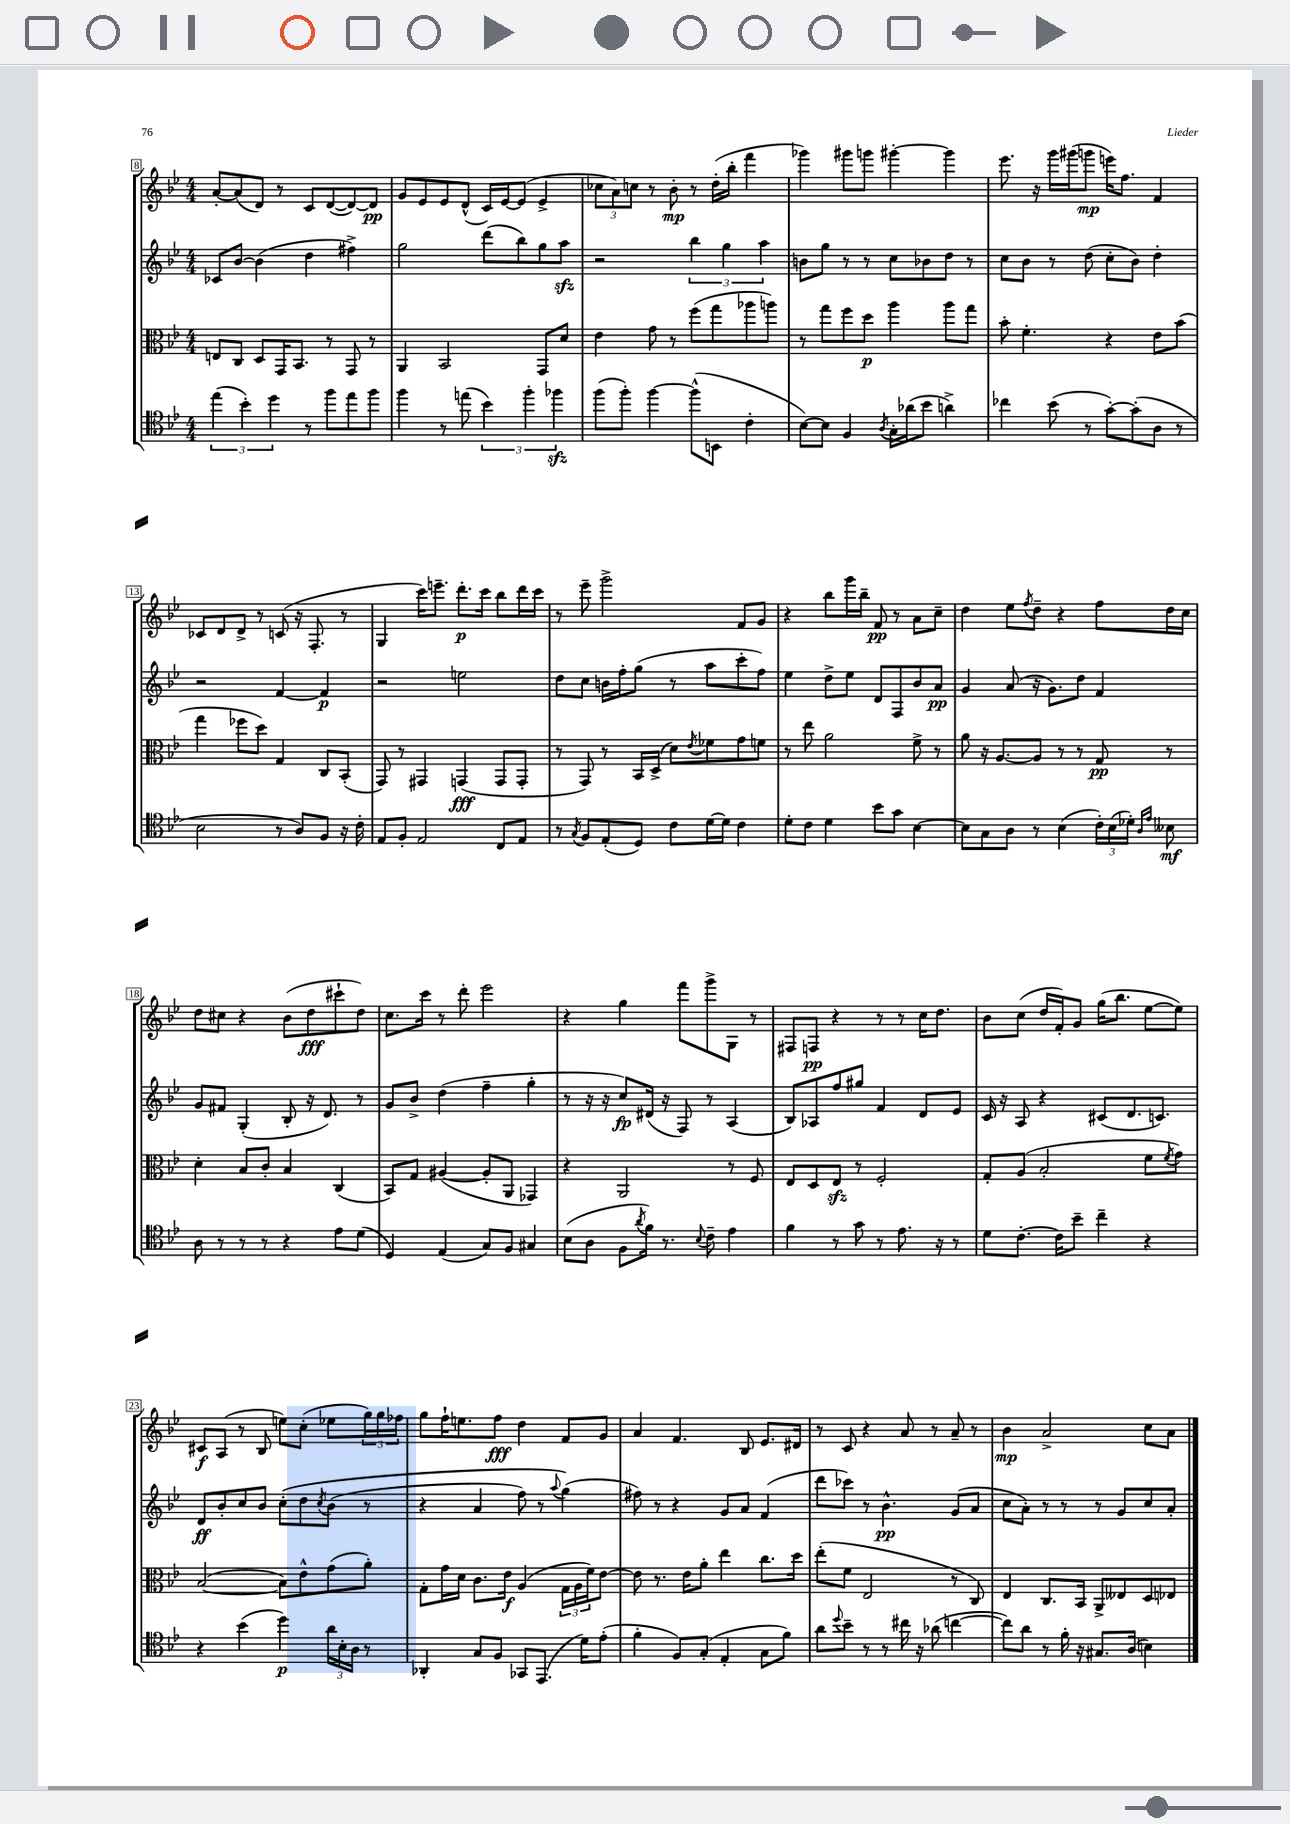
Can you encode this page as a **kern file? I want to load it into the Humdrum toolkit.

**kern	**kern	**kern	**kern
*staff4	*staff3	*staff2	*staff1
*clefC4	*clefC3	*clefG2	*clefG2
*k[b-e-]	*k[b-e-]	*k[b-e-]	*k[b-e-]
*M4/4	*M4/4	*M4/4	*M4/4
(6ee-	8E	8c-	[8a'
.	8C	[8b-	(8a]
6b-')	.	.	.
.	8D	(4b-]	8d)
6dd	.	.	.
.	16GG	.	8r
.	8.BB-	.	.
8r	.	4dd	8c
8ff	8r	.	([8d
8ee-	8GG	4ff#^)	8d_)
8ff	8r	.	8d]
=	=	=	=
4ff	4AA	2gg	8g
.	.	.	8e-
8r	2BB-	.	8e-
(8ee	.	.	(8d^^
6b-)	.	(8ddd	16c)
.	.	.	[16e-
.	.	8bb-)	(8e-]
6ff'	.	.	.
.	8GG	8gg	4e-^
6ff-	.	.	.
.	8d	8aa	.
=	=	=	=
(8ff	4e-	2r	12cc-
.	.	.	12a)
8ff')	.	.	.
.	.	.	12cc
[4ff	8g	.	8r
.	8r	.	8b-'
(8ff^^]	(8ff	6bb-	8r
8BB	8gg	.	(16dd'
.	.	6gg	.
.	.	.	16bb-'
4c'	8aa-	.	4fff
.	.	6aa	.
.	8aa)	.	.
=	=	=	=
[8B-)	8r	8b	4ggg-)
8B-]	8gg	8gg	.
4F	8ff	8r	8ggg#
.	8dd	8r	8ggg
8qA	.	.	.
16G'	4aa	8cc	[4ggg#'
(16a-	.	.	.
8b-	.	8b-	.
4a^)	8aa	8dd	4ggg#]
.	8gg	8r	.
=	=	=	=
4cc-	8b-'	8cc	8.eee-
.	4.f'	8b-	.
.	.	.	16r
(8b-	.	8r	16ggg
.	.	.	(16ggg#
8r	.	(8dd	8ggg
[8g')	4r	8cc'	16eee)
.	.	.	8.ff
(8g']	.	8b-)	.
8A	8e-	4dd'	4f
8r	(8b-	.	.
=	=	=	=
2B-	4gg	2r	8c-
.	.	.	8d
.	8ff-	.	8d^
.	8dd)	.	8r
8r	4G	[4f	(8c
8A)	.	.	16r
.	.	.	8.F'
8F	8C	4f]	.
16r	(8BB-'	.	8r
16c'	.	.	.
=	=	=	=
8E-	8GG)	2r	4G
8F'	8r	.	.
2E-	4GG#	.	16ccc)
.	.	.	8.eee~
.	(4GG	2ee	8.ddd'
.	.	.	16ccc
8C	8GG	.	8bb-
8E-	8GG'	.	16ddd
.	.	.	16ccc
=	=	=	=
8r	8r	8dd	8r
8qG	.	.	.
8F	8GG)	8cc	8eee-~
(8E-'	8r	16b	2ggg^
.	.	16ff'	.
8D)	16BB-	(8gg	.
.	(16D^	.	.
8c	8d)	8r	.
.	8qe-	.	.
[16d	8f-	8aa	.
16d]	.	.	.
4c	8g	8ccc'	8f
.	8f	8ff)	8g
=	=	=	=
8d'	8r	4ee-	4r
8c	8ee-	.	.
4d	2a	8dd^	8bb-
.	.	8ee-	16ggg
.	.	.	16bb-~
8b-	.	8d	8f
8g	.	8F	8r
[4B-	8f^	8b-	8a
.	8r	8a	8cc~
=	=	=	=
8B-]	8a	4g	4dd
8G	16r	.	.
.	[8.A	.	.
8A	.	(8a	8ee-
.	.	.	8qff
8r	8A]	16r	8dd~
.	.	8.g)	.
(4B-	8r	.	4r
.	8r	8dd	.
24c')	8G	4f	8ff
(24B-	.	.	.
24d-')	.	.	.
16qqA	.	.	.
16qqe-	.	.	.
8B--	8r	.	16dd
.	.	.	16cc
=	=	=	=
8A	4d'	8g	8dd
8r	.	8f#	8cc#
8r	8B-	(4G'	4r
8r	8c'	.	.
4r	4B-	8B-'	(8b-
.	.	16r	8dd
.	.	8.d)	.
8e-	(4C	.	8ccc#`
(8d	.	8r	8dd)
=	=	=	=
4D)	8BB-)	8g	8.cc
.	8G	8b-^	.
.	.	.	16ccc
(4E-	([4A#	(4dd	8r
.	.	.	8ddd'
8G)	8A#']	4ff~	2eee-
8F	8AA	.	.
4G#	4GG-)	4gg'	.
=	=	=	=
(8B-	4r	8r	4r
8A	.	16r	.
.	.	16r	.
8F	2AA	8cc)	4gg
8qa	.	.	.
16f)	.	(16d#	.
8.r	.	16r	.
.	.	8F)	8fff
8qqB-	.	.	.
8c~	.	8r	8ggg^
4e-	8r	(4A	8G
.	8F	.	8r
=	=	=	=
4f	8E-	8B-)	8F#
.	8D	8A-	8F
8r	8E-	8ff	4r
8g	8r	8gg#	.
8r	2F'	4f	8r
8.e-	.	.	8r
.	.	8d	16cc
16r	.	.	8.dd
8r	.	8e-	.
=	=	=	=
8d	8G'	16c	8b-
.	.	16r	.
[8.c'	(8A	8A	(8cc
.	2B-'	4r	16dd
16c]	.	.	16f')
8b-~	.	.	8g
4cc~	.	(8c#	(16gg
.	.	.	8.bb-
.	.	8.d	.
4r	8f	.	[8ee-
.	.	8.c)	.
.	8qf	.	.
.	8g)	.	8ee-])
=	=	=	=
4r	([2B-	8d	8c#
.	.	8b-'	(8A
(4b-	.	8cc	8r
.	.	8b-	8B-
4dd)	8B-])	&(8cc'	8ee)
.	8e-^^	8dd	(8cc'
.	.	8qcc	.
24a	(8g	(8b-	8ee-
24B-'	.	.	.
24A	.	.	.
8r	8a')	8r	24gg)
.	.	.	24gg
.	.	.	24ff-
=	=	=	=
4AA-'	8G'	4r	8gg
.	16g	.	16ff`
.	16d	.	8.ee
8G	8.c	4a	.
8F	.	.	8ff
.	16e-	.	.
8GG-	(4A	8ff)	4dd
(8.EE-	.	8r	.
.	.	8qqaa	.
.	24G	(4gg&)	8f
.	24A	.	.
16d)	.	.	.
.	24f)	.	.
(8e-'	[8e-	.	8g
=	=	=	=
4f'	8e-]	8ff#)	4a
.	8.r	8r	.
8F)	.	4r	4.f
.	16e-	.	.
(8G'	8a'	.	.
4E-'	4ee-	8g	.
.	.	8a	8B-
8G	8.cc	(4f	8.e-
8f)	.	.	.
.	16dd	.	16d#
=	=	=	=
8a	(8ee-'	8ddd	8r
8qqdd	.	.	.
8b-~	8f	8ccc-)	8c
8r	2E-	8r	4r
8r	.	4.b-^^	.
16cc#	.	.	8a
16r	.	.	.
(8a-	.	.	8r
[4cc	8r	(8g	8a~
.	8C)	8a	8r
=	=	=	=
8cc])	4E-	8cc	4b-
8a	.	8a')	.
8r	8.C	8r	2a^
16f'	.	8r	.
16r	16BB-	.	.
8.G#	8AA^	8r	.
.	8E--	8g	.
(16A	.	.	.
4B)	8D	8cc	8cc
.	8E-	8a'	8a
==	==	==	==
*-	*-	*-	*-
